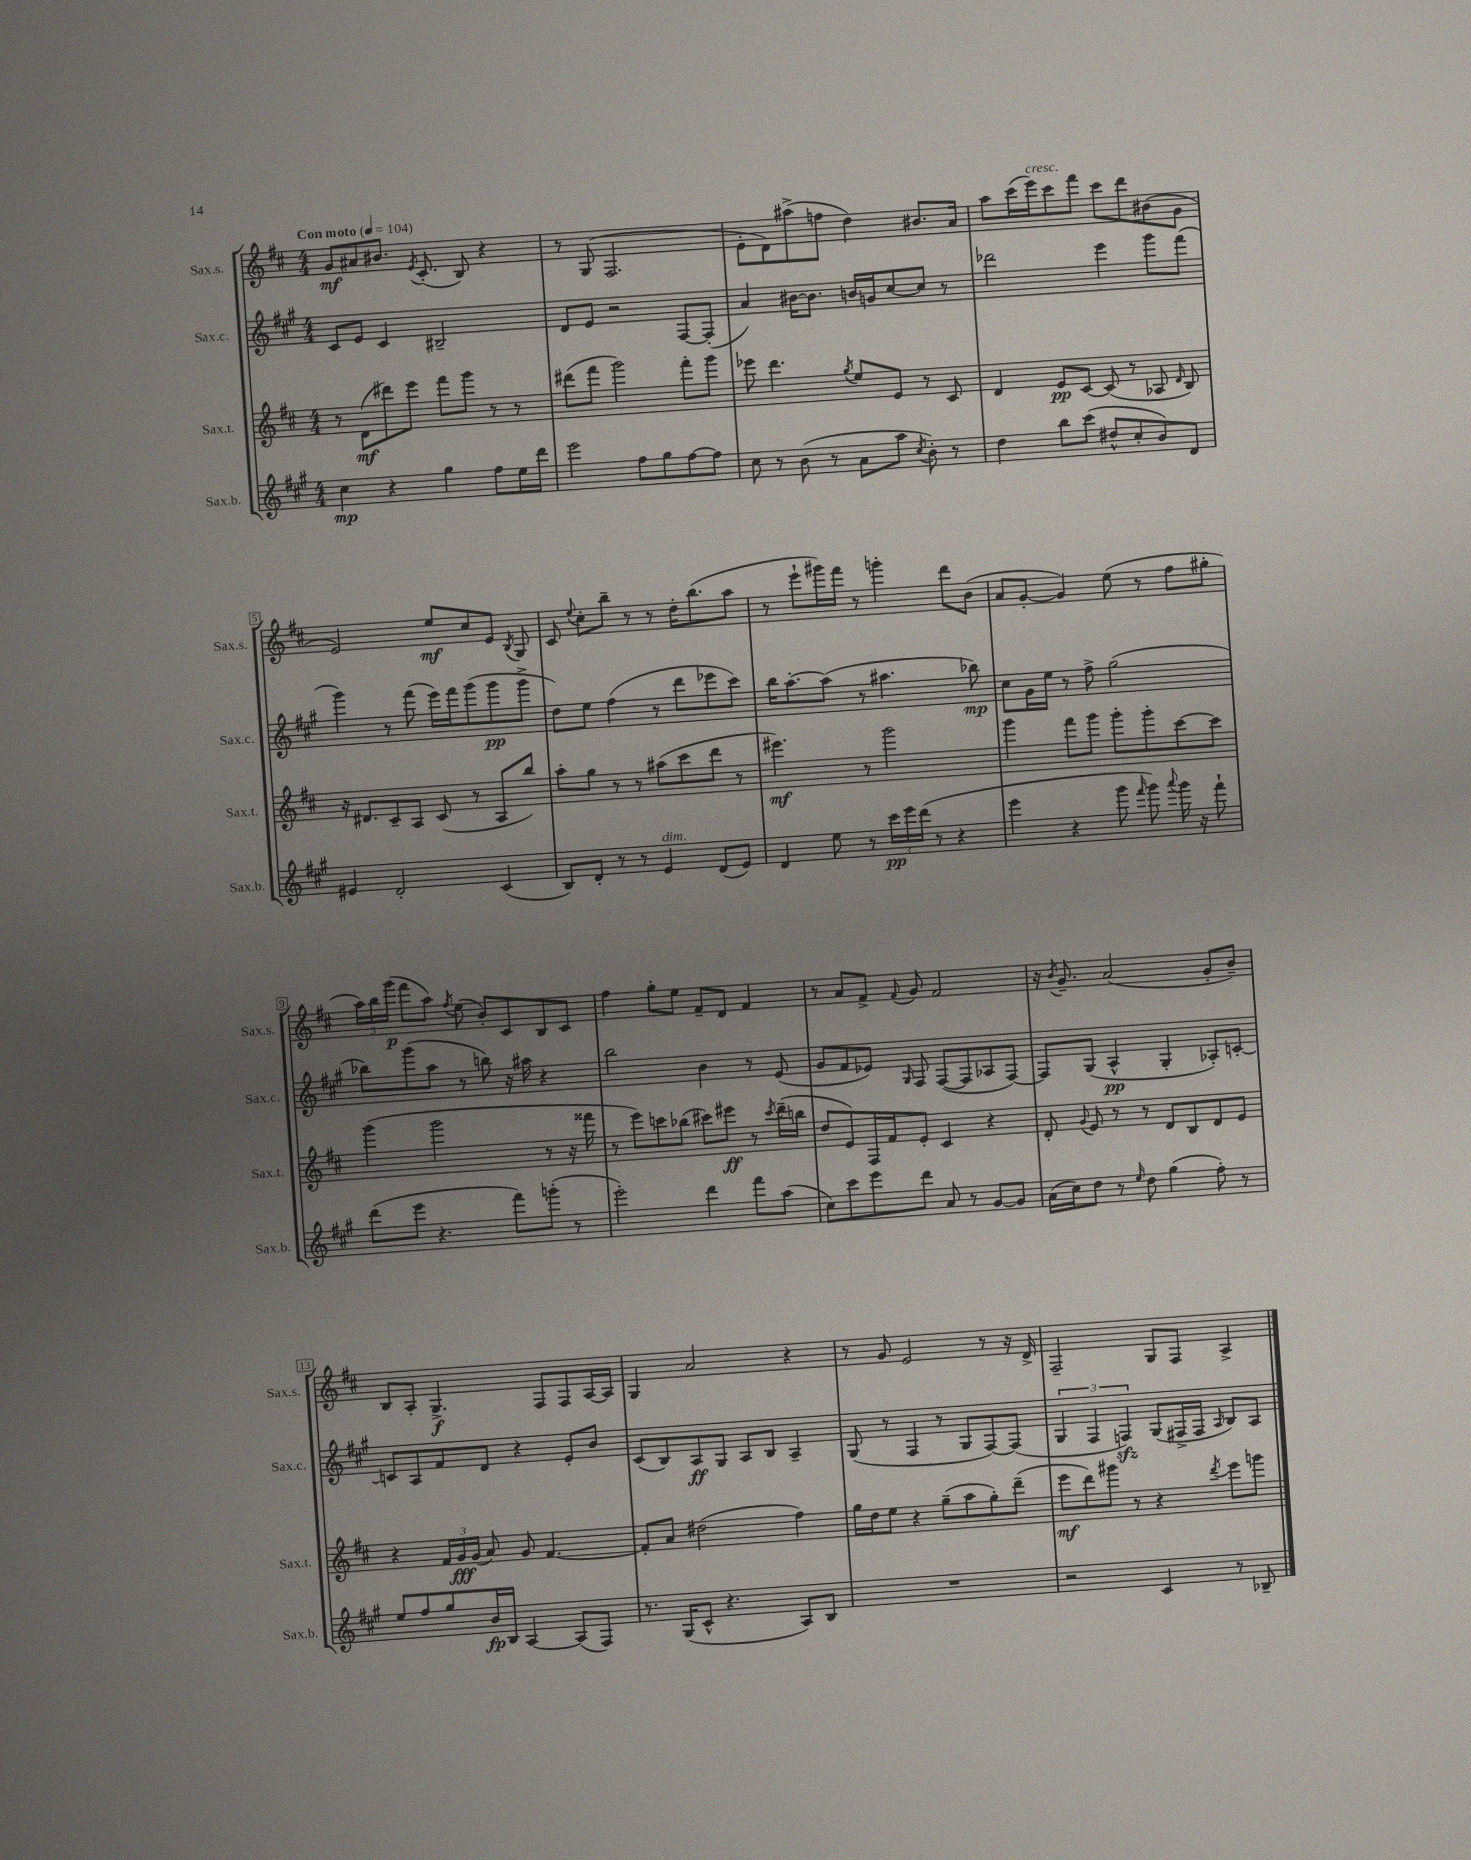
<<
\new StaffGroup <<
\new Staff = "s0" \with { instrumentName = "Sax.s." shortInstrumentName = "Sax.s." } {
    \clef treble \key d \major \numericTimeSignature \time 4/4 \tempo "Con moto" 4 = 104
    \autoBeamOff g'8[\mf ais'8 bis'8.] \acciaccatura { e'8 } cis'8.-.( b8) r4 |
    r8 g8( fis2. |
    e'8[-. d'8) ais''8->( f''8] d''4) bis'8.[ a'16] |
    a''8[ cis'''16( e'''16^\markup { \italic "cresc." }) cis'''8 fis'''8] cis'''8[ d'''8 bis'8( g'8] |
    e'2) e''8[\mf cis''8 e'8] \acciaccatura { b8 } g8 |
    cis'8 \appoggiatura { e''8 } cis''8[-. b''8]-- r8 r8 d''16[-. b''8.( a''8] |
    r8 e'''8[-! gis'''16) fis'''16] r8 g'''4-. d'''8[ b'8]( |
    a'8[ g'8]~-. g'4) e''8( r8 fis''8[ gis''8]-. |
    \tuplet 3/2 { a''16[) b''16 g'''16]\p( } fis'''8[ a''8]) \acciaccatura { fis''8 } e''8( b'8[-.) cis'8 b8 cis'8] |
    fis''4 g''8[-. e''8] fis'8[-- d'8] fis'4 |
    r8 a'8[ fis'8]-> \appoggiatura { fis'8 } g'8 fis'2 |
    r16 \acciaccatura { b'8 } g'8.-- a'2( g'8[-. b'8]--) |
    b8[ a8]-. g4.->\f fis8[ fis8 a16~ a16] |
    g4 a'2 r4 |
    r8 g'8 e'2 r8 r16 d'16-> |
    fis2-- g8[ fis8] a4-> \bar "|." |
}
\new Staff = "s1" \with { instrumentName = "Sax.c." shortInstrumentName = "Sax.c." } {
    \clef treble \key a \major \numericTimeSignature \time 4/4
    \autoBeamOff cis'8[ e'8] cis'4 bis2-- |
    d'8[ e'8] r2 fis8[~ fis8]-.( |
    a'4) bis'16[~ bis'8.] b'16[ g'16 cis''8~ cis''8] r8 |
    des'''2 e'''4 gis'''8[ fis'''8]( |
    gis'''4) r8 fis'''8( e'''16[) fis'''16 gis'''8( gis'''8\pp gis'''8]-> |
    d''8[) e''8] fis''4( r8 d'''8[ ees'''8 cis'''8]) |
    b''16[ a''8.~-. a''8]( r8 ais''4. bes''8\mp) |
    cis''8[ gis'16 e''16] r8 fis''8-> gis''2( |
    bes''8[) gis'''8( a''8] r8 b''8) r16 ais''16 r4 |
    b''2 b'4 r8 e'8( |
    gis'8[ fis'8 ees'8]) \grace { gis16 } fis8 fis8[~( fis8 aes8 fis8]~) |
    fis8[ gis8]( a4-^\pp gis4-. aes8[-.) c'8]~-. |
    c'8[ a8 fis'8 d'8] r4 e'8[-. b'8] |
    cis'8[( b8) a8\ff gis8] a8[ b8] a4-- |
    gis8( r8 fis4 r8 gis8[ fis8~) fis8]( |
    \tuplet 3/2 { gis4 fis4 f4\sfz) } gis8[( fis16-> fis16] \grace { a16 } b8[) a8] \bar "|." |
}
\new Staff = "s2" \with { instrumentName = "Sax.t." shortInstrumentName = "Sax.t." } {
    \clef treble \key d \major \numericTimeSignature \time 4/4
    \autoBeamOff r8 d'8[\mf( dis'''8) e'''8] fis'''8[ g'''8] r8 r8 |
    dis'''8[( fis'''8] g'''2) fis'''8[-. g'''8] |
    ees'''8 d'''4. \acciaccatura { g''8 } e''8[ e'8] r8 cis'8 |
    d'4 e'8[\pp cis'8]~ cis'8( r8 aes8 \grace { d'16 } b8) |
    r16 dis'8.[ cis'8-- a8] cis'8( r8 a8[ b''8]) |
    a''8[-. g''8] r8 r8 ais''8[( cis'''8 d'''8] r8 |
    eis'''4.\mf) r8 g'''2 |
    g'''4 fis'''8[ g'''8] g'''8[-. g'''8-. cis'''8~ cis'''8] |
    g'''4( g'''2 r8 r16 fisis'''16 |
    r8 e'''8[) c'''8 bes''8]( cis'''8[) eis'''8]\ff r8 \acciaccatura { cis'''8 } d'''16[--( b''16] |
    d''8[ e'8) fis16 fis'16 e'8]-. cis'4 r4 |
    d'8-. \appoggiatura { g'8 } e'8 r8 r8 d'8[ b8 d'8 e'8] |
    r4 \tuplet 3/2 { fis'16[ g'16\fff g'16]( } a'8) g'8 fis'4.~ |
    fis'8[-. a'8] dis''2( fis''4) |
    g''16[ d''16 e''8] r4 g''8[--( a''8 g''8-.) d'''8]--( |
    e'''8[\mf d'''8) gis'''8] r8 r4 \acciaccatura { d'''8 } e'''8[ g'''8] \bar "|." |
}
\new Staff = "s3" \with { instrumentName = "Sax.b." shortInstrumentName = "Sax.b." } {
    \clef treble \key a \major \numericTimeSignature \time 4/4
    \autoBeamOff cis''4\mp r4 gis''4 fis''8[ e''16 d'''16] |
    e'''2 fis''8[ gis''8 fis''8~ fis''8] |
    cis''8 r8 b'8( r8 a'8[ a''8] \acciaccatura { cis''8 } b'8-.) r8 |
    d''4 b''8[ cis'''8]( dis''8[-^ cis''8-. b'8) d'8] |
    eis'4 d'2-. cis'4( |
    b8[) d'8]-. r8 r8 e'4^\markup { \italic "dim." } d'8[( e'8]) |
    d'4 e''8 r8 \tuplet 3/2 { cis'''16[\pp e'''16 d'''16]( } r8 r4 |
    e'''4 r4 gis'''8 \grace { fis'''16 } gis'''8) \appoggiatura { a'''8 } gis'''16 r16 fis'''8-! |
    d'''8[( e'''8] r4. fis'''8[) g'''8]-.( r8 |
    e'''2-.) d'''4 fis'''8[ a''8]( |
    cis''8[) cis'''8 e'''8 d'''8] a'8 r8 gis'8[~ gis'8] |
    a'16[( cis''16) d''8] r8 \grace { e''16 } d''8 gis''4( fis''8-.) r8 |
    e''8[ fis''8 gis''8 b'16\fp b16] a4~ a8[( fis8]) |
    r8. gis16[( cis'8]-^ r4. a8[) b8] |
    R1 |
    r2 cis'4 r8 bes8-- \bar "|." |
}
>>
>>
\layout { \context { \Score \override BarNumber.stencil = #(make-stencil-boxer 0.1 0.3 ly:text-interface::print) } }
